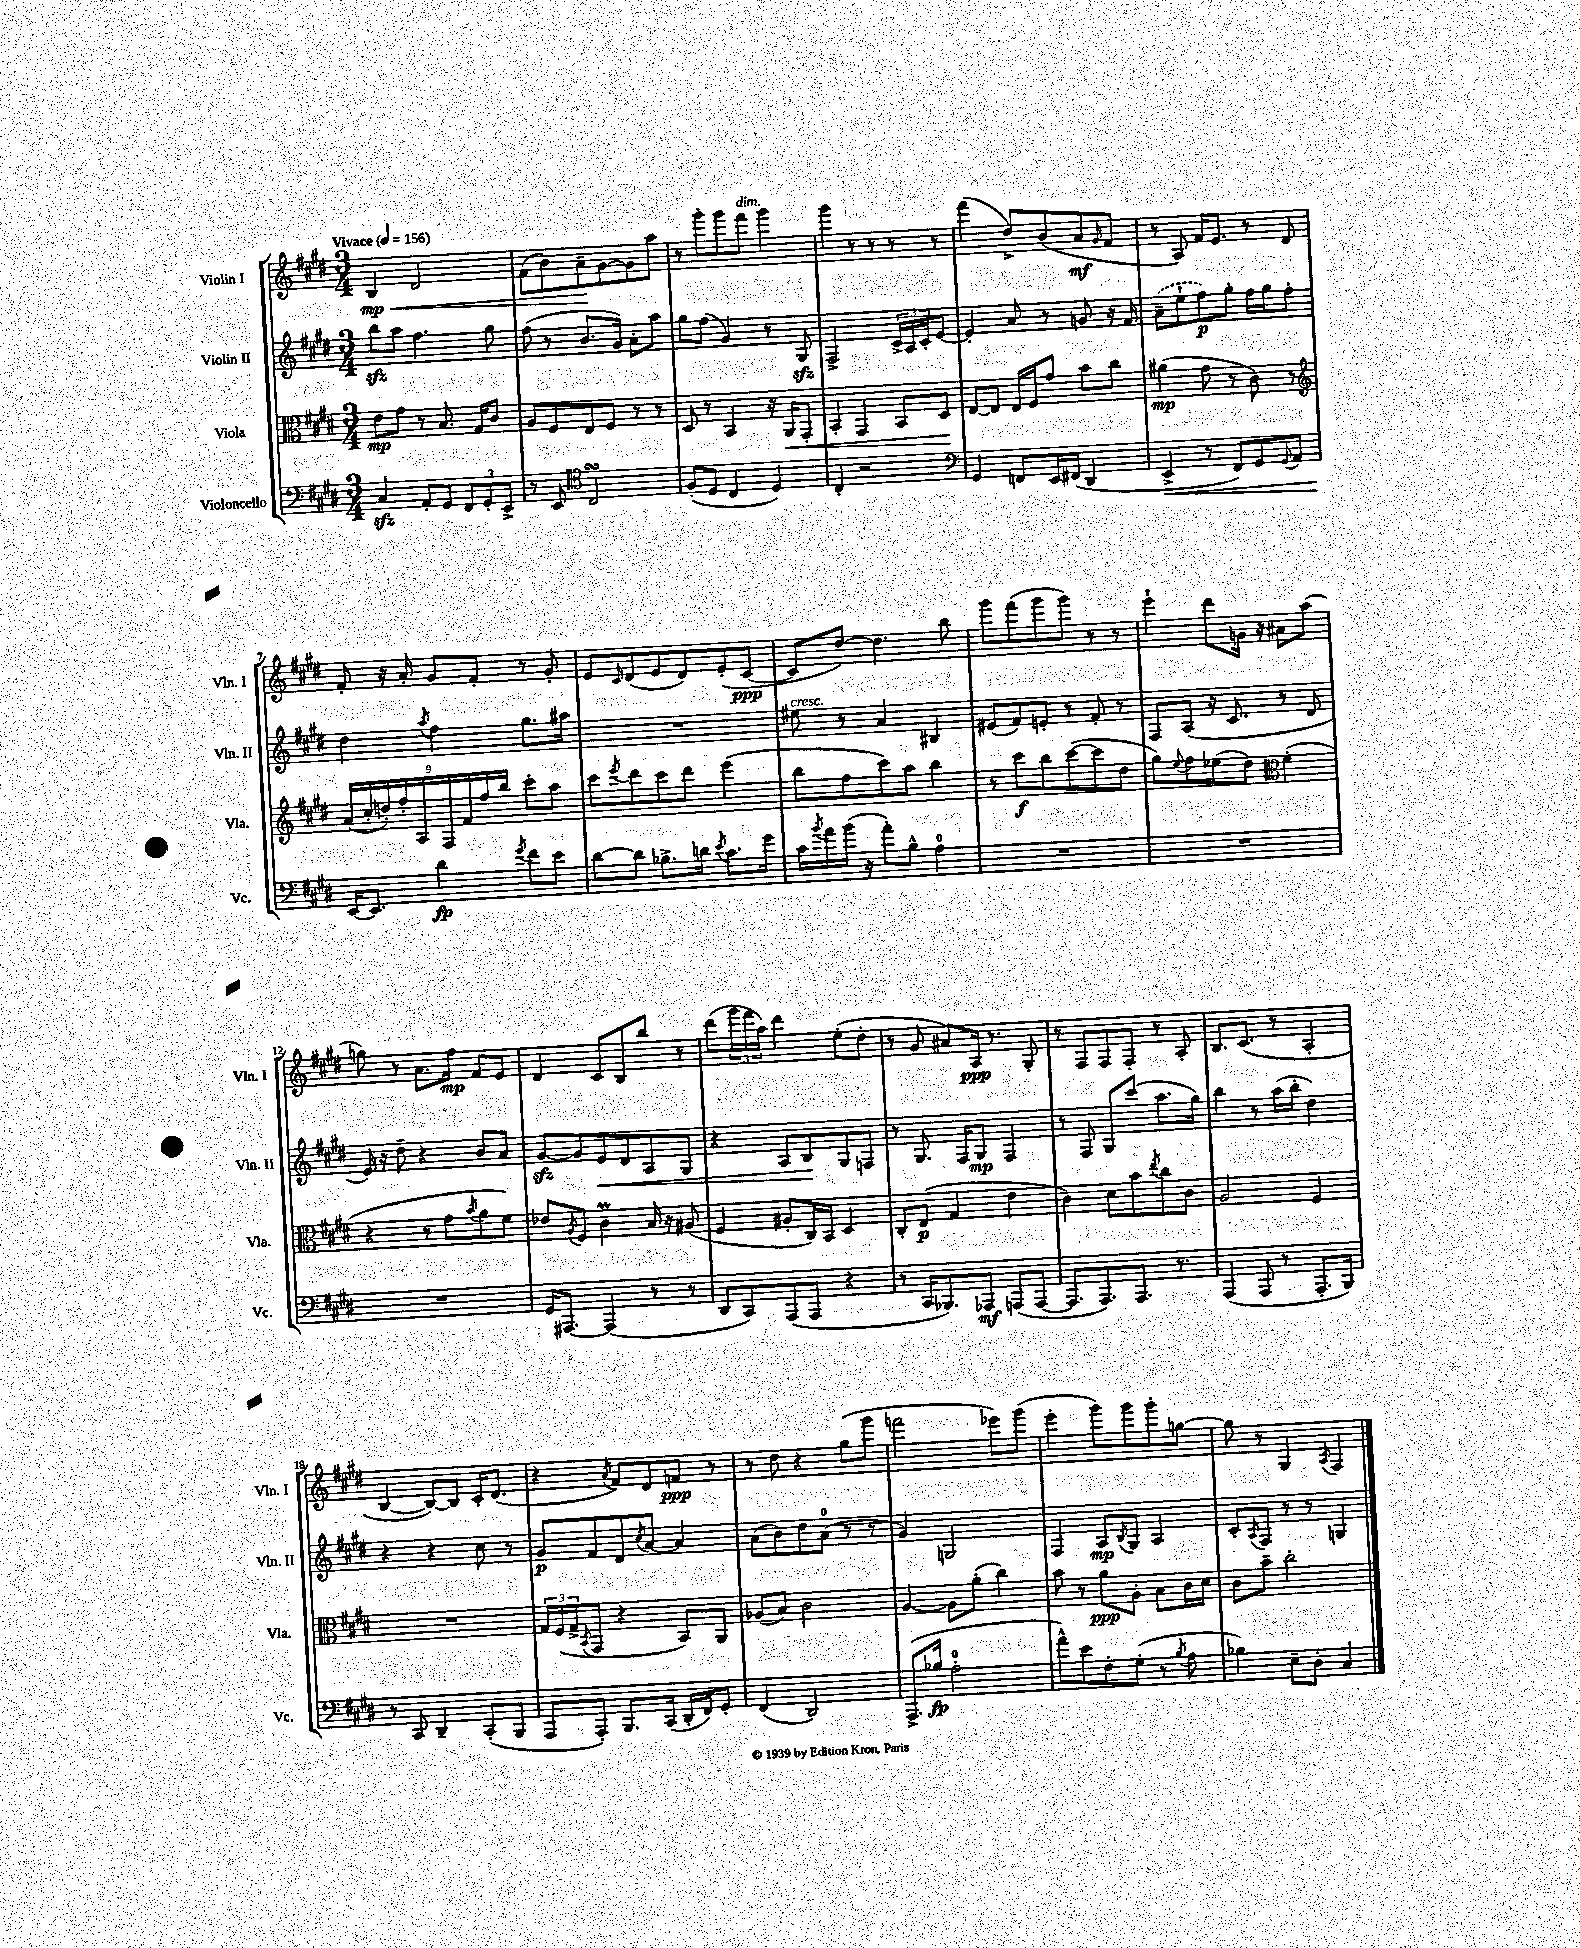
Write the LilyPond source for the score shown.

<<
\new StaffGroup <<
\new Staff = "s0" \with { instrumentName = "Violin I" shortInstrumentName = "Vln. I" } {
    \clef treble \key e \major \numericTimeSignature \time 3/4 \tempo "Vivace" 4 = 156
    b4\mp\< dis'2 |
    fis'8( b'8) a'8--\! gis'8~ gis'8 a''8 |
    r8 gis'''8-. gis'''8 fis'''8^\markup { \italic "dim." } gis'''4 |
    gis'''4 r8 r8 r8 r8 |
    fis'''4( dis''8->) b'8( a'8\mf \grace { gis'16 } fis'8 |
    r8 a8) fis'16 e'8. r8 dis'8 |
    fis'8-. r16 a'16-. gis'8 fis'8-. r8 gis'8-. |
    e'8 \grace { cis'16 } dis'8( e'8 dis'8) e'8-.( cis'8~\ppp |
    cis'8 dis''8~) dis''4. b''8 |
    gis'''8 fis'''8( gis'''8 gis'''8) r8 r8 |
    e'''4-! dis'''8 g'16 r16 ais'8 a''8( |
    g''8) r8 a'8. fis''16\mp fis'8 e'8 |
    dis'4 cis'8 b8 b''8 r8 |
    dis'''8( \tuplet 3/2 { gis'''16 fis'''16 a''16) } dis'''4 e''8-.( dis''8-. |
    r8 gis'8 ais'8) a16\ppp r8. gis8-. |
    r8 fis8 fis8 fis8-. r8 a8-. |
    b8. cis'8.( r8 a4-. |
    b4~ b8~) b8 cis'16-. dis'8.( |
    r4 \acciaccatura { a'8 } fis'8) dis'8 f'8\ppp r8 |
    r8 dis''8 r4 gis''8( gis'''8 |
    f'''2 ees'''8) gis'''8( |
    e'''4-. gis'''8) gis'''8 gis'''8-. g''8~ |
    g''8 r8 gis4 \acciaccatura { a8 } fis4 \bar "|." |
}
\new Staff = "s1" \with { instrumentName = "Violin II" shortInstrumentName = "Vln. II" } {
    \clef treble \key e \major \numericTimeSignature \time 3/4
    b''8\sfz a''8 fis''4. gis''8 |
    fis''8( r8 b'8. gis'16) a'8-. a''8 |
    gis''8 fis''8( gis'4) r8 gis8\sfz |
    fis2-> \tuplet 3/2 { cis'16-> a16 cis'16-. } e'8~ |
    e'4-. a'8 r8 g'8 r16 fis'16 |
    \once \slurDashed a'8--( e''8-! fis''8\p) gis''8-. fis''16 gis''16 fis''8-. |
    dis''4 \acciaccatura { a''8 } fis''4 gis''8. ais''16 |
    R2. |
    eis''8^\markup { \italic "cresc." } r8 a'4 bis4 |
    eis'8( fis'8) e'8-. r8 fis'8-. r8 |
    fis8 a8( r16 cis'8. r8 dis'8 |
    e'16) r16 dis''8-- r4 b'8 a'8 |
    gis'8~\sfz gis'8 e'8\< dis'8 a8 gis8 |
    r4 a8 b8\! gis8 f8 |
    r8 gis8. fis16 gis8\mp fis4 |
    r8 fis8 gis8 cis'''8( a''8. gis''16) |
    b''4 r8 a''16( b''16-. dis''4) |
    r4 r4 cis''8 r8 |
    gis'8\p fis'8 dis'8 \acciaccatura { cis''8 } a'8~ a'4 |
    a'8( b'8) dis''8 a'8-0( r8 r8 |
    gis'4) g2 |
    fis4 a8\mp \acciaccatura { b8 } gis8 a4 |
    cis'8-. \acciaccatura { a8 } fis8 r8 r8 g4 \bar "|." |
}
\new Staff = "s2" \with { instrumentName = "Viola" shortInstrumentName = "Vla." } {
    \clef alto \key e \major \numericTimeSignature \time 3/4
    e'8\mp gis'8 r8 b8. gis16 cis'8 |
    a8 fis8 e8 fis8 r8 r8 |
    dis8 r8 b,4 r16 a,16\< gis,8-. |
    b,4-. gis,4 b,8 dis8\! |
    e8~ e8 e16 fis16 gis'8 b'8 cis''8 |
    ais'4\mp( gis'8 r8 cis'8) r8 |
    \clef treble \tuplet 9/8 { a'16( cis''16-. d''16-.) fis''16-. a16 fis16 fis'16 fis''16 b''16 } cis'''8-. a''8 |
    cis'''8 \acciaccatura { e'''8 } dis'''8 cis'''8 dis'''8 e'''4( |
    b''8 fis''8 cis'''8) a''8 b''4 |
    r8 cis'''8\f b''8 cis'''8~( cis'''8 dis''8 |
    gis''8) \appoggiatura { e''8 } fis''8 ees''8( dis''8) \clef alto fis'4-.( |
    r4 r8 gis'8 \acciaccatura { b'8 } a'8 fis'8) |
    ees'8 \acciaccatura { a8 } fis8 cis'4\prall b16 r16 ais8( |
    fis4 ais8-. cis16) b,16 dis4 |
    cis8-. e8\p( gis4 e'4 |
    cis'4) dis'8 b'8 \acciaccatura { e''8 } cis''8 cis'8 |
    a2 fis4 |
    R2. |
    \tuplet 3/2 { gis16 fis16( gis16-> } \acciaccatura { b,8 } gis,8 r4 b,8) a,8 |
    aes8( b8) cis'2 |
    a4~ a8 a'8-.( cis''4) |
    b'8 r8 a'8\ppp a8-. b8 cis'16 dis'16 |
    cis'8 b'8-- cis''2-. \bar "|." |
}
\new Staff = "s3" \with { instrumentName = "Violoncello" shortInstrumentName = "Vc." } {
    \clef bass \key e \major \numericTimeSignature \time 3/4
    cis4\sfz a,8-. gis,8 \tuplet 3/2 { fis,8 gis,8-. e,8-> } |
    r8 e,8 \clef tenor cis2\turn |
    fis8-.( dis8 cis4 dis4) |
    cis4-. r2 |
    \clef bass gis,4 f,8 e,16 fis,16( dis,4 |
    e,4->\< r8 fis,8) gis,8 \appoggiatura { gis,8 } a,8 |
    e,16~\! e,8. dis'4\fp \acciaccatura { gis'8 } fis'8 e'8 |
    dis'8~ dis'8 bes8.-> d'16 \acciaccatura { e'8 } cis'8. gis'16 |
    cis'16 \acciaccatura { b'8 } a'16 b'16( r16 a'8-.) b8-^ a4-0 |
    R2. |
    R2. |
    R2. |
    gis,16 ais,,8.~ ais,,4( r8 r8 |
    dis,8 cis,8) a,,8( a,,8 r4 |
    r8 cis,16 bes,,8.) aes,,8\mf a,,8( a,,8~ |
    a,,8. a,,8.) a,,8. r8. |
    a,,4( a,,8 r8 a,,8.-. b,,16) |
    r8 cis,8 dis,4-- cis,8-.( b,,8 |
    a,,8 a,,8-.) b,,8. cis,16( dis,16-. fis,16) gis,8-. |
    fis,4( dis,2) |
    a,,8.->( bes16\fp a2-0-. |
    a'8-^) e'8 fis8-. gis8-.( r8 \acciaccatura { b8 } a8 |
    bes4) e8-- dis8-. cis4 \bar "|." |
}
>>
>>
